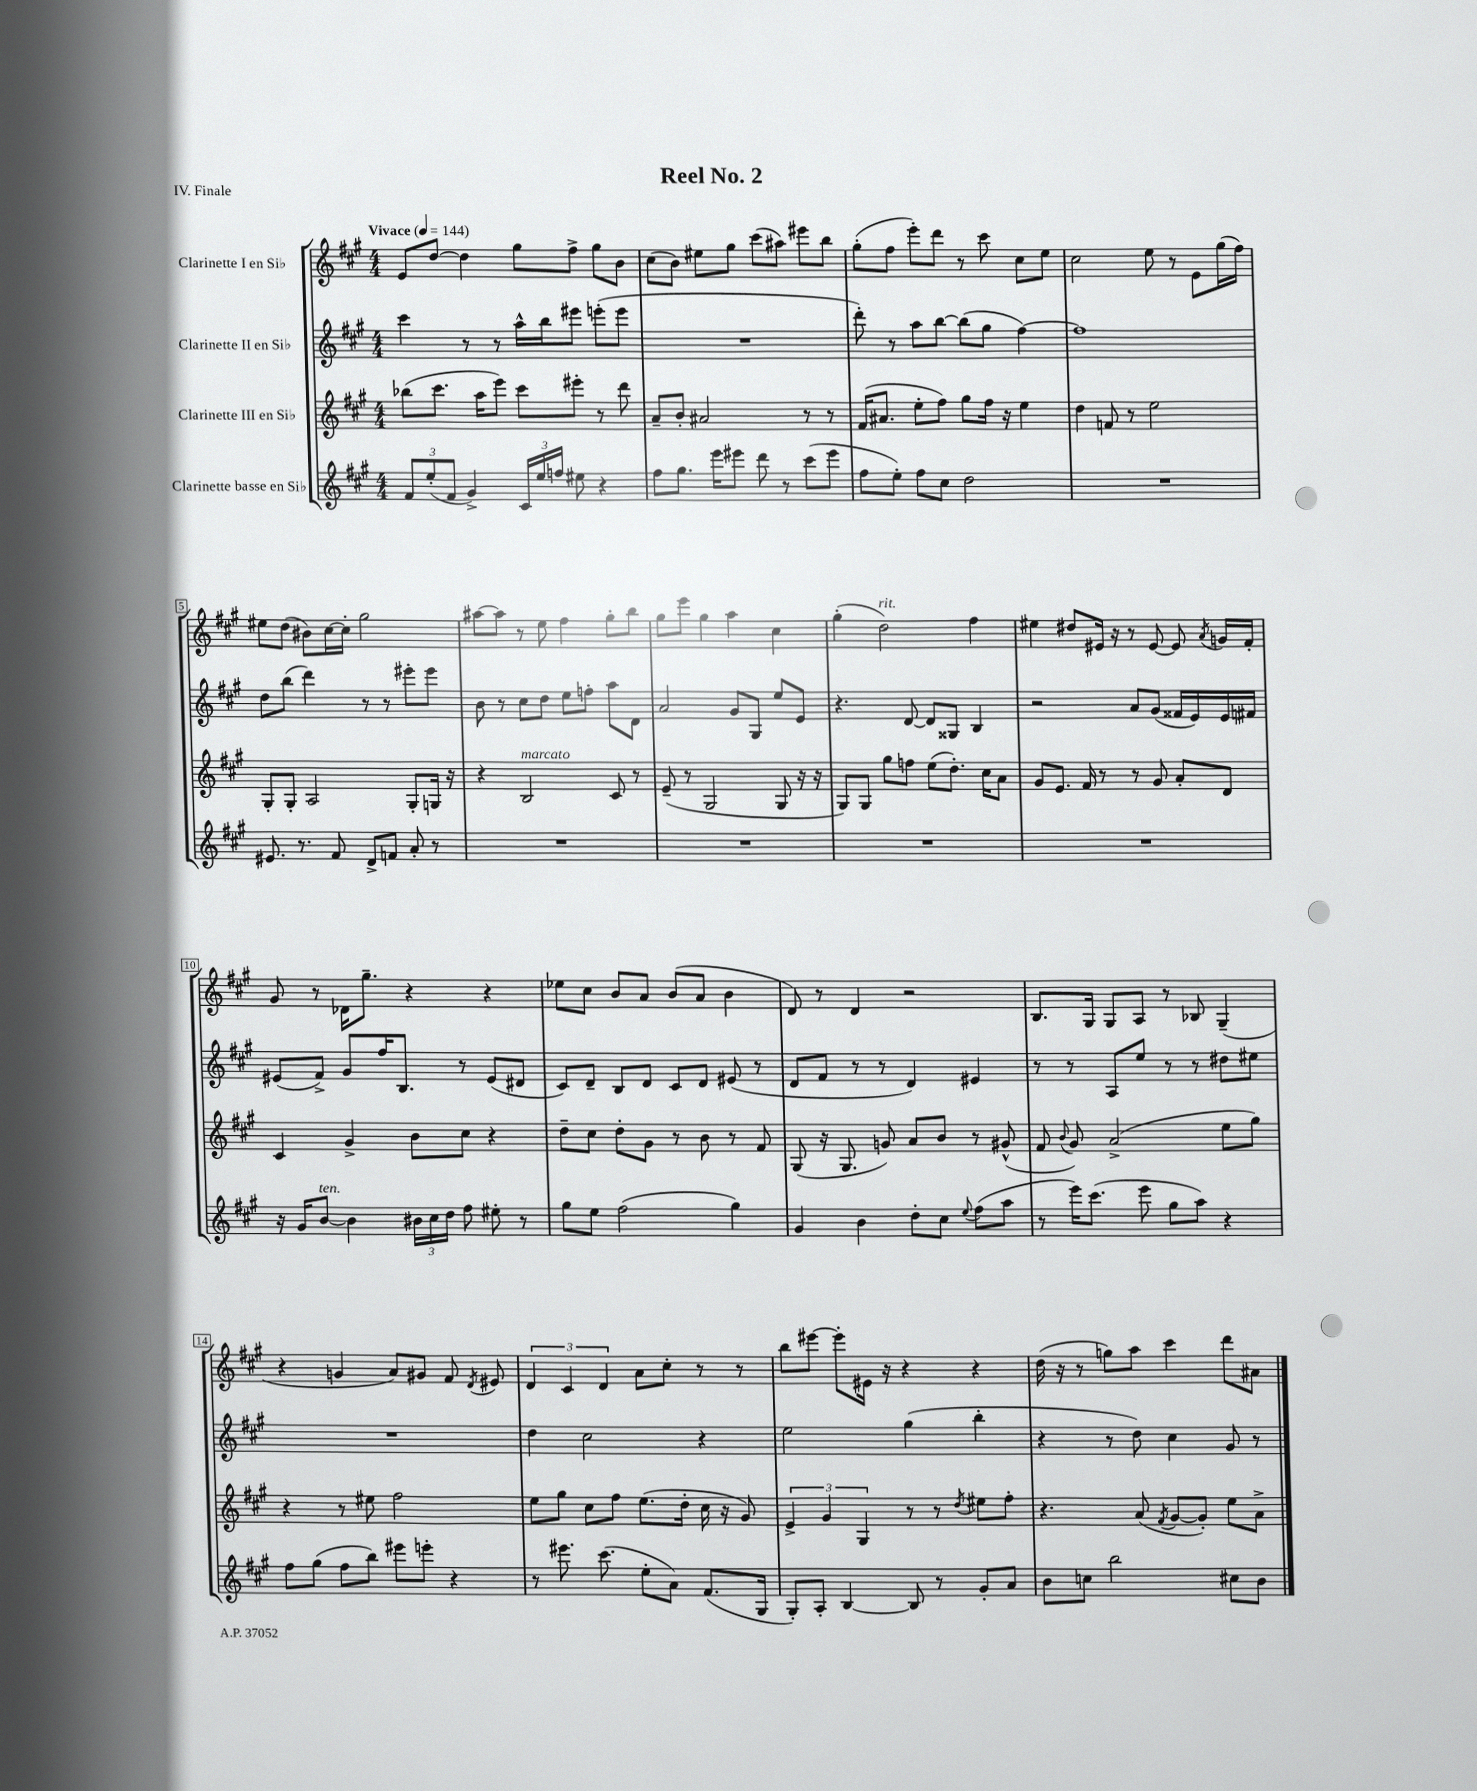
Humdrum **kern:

**kern	**kern	**kern	**kern
*staff4	*staff3	*staff2	*staff1
*clefG2	*clefG2	*clefG2	*clefG2
*k[f#c#g#]	*k[f#c#g#]	*k[f#c#g#]	*k[f#c#g#]
*M4/4	*M4/4	*M4/4	*M4/4
*MM144	*MM144	*MM144	*MM144
12f#/L	(8bb-\L	4ccc#\	8e/L
(12ee'/	.	.	.
.	8.ccc#\J	.	[8dd/J
12f#/J	.	.	.
4g#^/)	.	8r	4dd\]
.	16aa\LK	.	.
.	8eee\J)	8r	.
24c#/LL	8ccc#\L	16aa^^\LL	8gg#\L
24ee/	.	.	.
.	.	16bb\J	.
24ff/JJ	.	.	.
8ee#\	8eee#'\J	8eee#\J	8ff#^\J
4r	8r	(8eee'\L	8gg#\L
.	8ddd\	8eee\J	8b\J
=	=	=	=
8ff#\L	8a~/L	1r	(8cc#\L
8.gg#\J	8b'/J	.	8b\J)
.	2a#/	.	8ee#\L
16eee\LK	.	.	.
8eee#\J	.	.	8gg#\J
8ddd\	.	.	(8ccc#\L
8r	.	.	8aa#\J)
(8ccc#\L	8r	.	8eee#\L
8eee#\J	8r	.	8bb\J
=	=	=	=
8ff#\L	(16f#/LK	8ddd'\)	(8gg#'\L
.	8.a#/J	.	.
8ee'\J)	.	8r	8ff#\J
8ff#\L	8ee'\L	8aa\L	8eee'\L)
8cc#\J	8ff#\J)	[8bb\J	8ddd\J
2dd\	8gg#\L	(8bb\]L	8r
.	16ff#\Jk	8gg#\J	8ccc#\
.	16r	.	.
.	4ee\	[4ff#\)	8cc#\L
.	.	.	8ee\J
=	=	=	=
1r	4dd\	1ff#]	2cc#\
.	8f/	.	.
.	8r	.	.
.	2ee\	.	8ee\
.	.	.	8r
.	.	.	8e\L
.	.	.	(16gg#\L
.	.	.	16ff#\JJ)
=	=	=	=
8.e#/	8G#'/L	8dd\L	8ee#\L
.	8G#'/J	(8bb\J	(8dd\J
8.r	.	.	.
.	2A/	4ddd\)	8b#\L)
8f#/	.	.	[16cc#\L
.	.	.	16cc#'\]JJ
8d^/L	.	8r	2gg#\
8f/J	.	8r	.
8a'/	8G#'/L	8eee#'\L	.
8r	16G/Jk	8eee#\J	.
.	16r	.	.
=	=	=	=
1r	4r	8b\	[8aa#\L
.	.	8r	8aa#\]J
.	2B/	8cc#\L	8r
.	.	8dd\J	8ee\
.	.	8ee\L	4ff#\
.	.	8ff'\J	.
.	8c#/	8aa\L	8gg#'\L
.	8r	8d\J	8bb\J
=	=	=	=
1r	(8e~/	2a/	8gg#\L
.	8r	.	8eee\J
.	2G#/	.	4gg#\
.	.	8g#/L	4aa\
.	.	8G#/J	.
.	8G#/	8ee/L	4cc#\
.	16r	8e/J	.
.	16r	.	.
=	=	=	=
1r	8G#/L)	4.r	(4gg#'\
.	8G#/J	.	.
.	8gg#\L	.	2dd\)
.	8ff\J	[8d/	.
.	(8ee\L	8d/]L	.
.	8.dd'\J)	8G##/J	.
.	.	4B/	4ff#\
.	16cc#\LK	.	.
.	8a\J	.	.
=	=	=	=
1r	8g#/L	2r	4ee#\
.	8.e/J	.	.
.	.	.	8dd#/L
.	16f#/	.	.
.	8r	.	16e#/Jk
.	.	.	16r
.	8r	8a/L	8r
.	8g#/	(8g#/J	[8e#/
.	8a'/L	16f##/LL	8e#/]
.	.	16e/)	.
.	.	.	8qa/
.	8d/J	16e/	16g/LL
.	.	16f#/JJ	16f#'/JJ
=	=	=	=
16r	4c#/	(8e#/L	8g#/
16g#/LK	.	.	.
[8b/J	.	8f#^/J)	8r
4b\]	4g#^/	8g#/L	16d-\LK
.	.	.	8.gg#~\J
.	.	16ff#/K	.
.	.	8.B/J	.
24b#\LL	8b\L	.	4r
24cc#\	.	.	.
24dd\JJ	.	.	.
8ff#\	8cc#\J	8r	.
8ee#'\	4r	(8e#/L	4r
8r	.	8d#/J	.
=	=	=	=
8gg#\L	8dd~\L	8c#/L)	8ee-\L
8ee\J	8cc#\J	8d~/J	8cc#\J
(2ff#\	8dd'\L	8B/L	8b/L
.	8g#\J	8d/J	8a/J
.	8r	8c#/L	(8b/L
.	8b\	8d/J	8a/J
4gg#\)	8r	(8e#/	4b\
.	8f#/	8r	.
=	=	=	=
4g#/	(8G#/	8d/L	8d/)
.	16r	8f#/J	8r
.	8.G#/	.	.
4b\	.	8r	4d/
.	8g/)	8r	.
8dd'\L	8a/L	4d/)	2r
8cc#\J	8b/J	.	.
8qqee/	.	.	.
(8ff#\L	8r	4e#/	.
8aa\J	(8g#^^/	.	.
=	=	=	=
8r	8f#/	8r	8.B/L
.	8qqb/	.	.
16eee\LK)	8g#/)	8r	.
(8.ccc#\J	.	.	16G#/Jk
.	(2a^/	8A/L	8G#/L
8eee\	.	8ee/J	8A/J
8gg#\L	.	8r	8r
8aa\J)	.	8r	8B-/
4r	8ee\L	8dd#\L	(4G#~/
.	8gg#\J)	8ee#\J	.
=	=	=	=
8ff#\L	4r	1r	4r
(8gg#\J	.	.	.
8ff#\L	8r	.	4g/
8bb\J)	8ee#\	.	.
8eee#\L	2ff#\	.	8a/L)
8eee'\J	.	.	8g#/J
4r	.	.	8f#/
.	.	.	8qd/
.	.	.	8e#/
=	=	=	=
8r	8ee\L	4dd\	6d/
8.eee#\	8gg#\J	.	.
.	.	.	6c#/
.	8cc#\L	2cc#\	.
(8.ccc#\	.	.	.
.	.	.	6d/
.	8ff#\J	.	.
8ee'\L	(8.ee\L	.	8a\L
8a\J)	.	.	8cc#'\J
.	16dd'\Jk	.	.
(8.f#/L	16cc#\	4r	8r
.	16r	.	.
.	8g#/)	.	8r
16G#/Jk	.	.	.
=	=	=	=
8G#'/L)	6e^/	2ee\	8bb\L
8A'/J	.	.	[8eee#\J
.	6g#/	.	.
[4B/	.	.	8eee#'\]L
.	6G#/	.	.
.	.	.	16e#\Jk
.	.	.	16r
8B/]	8r	(4gg#\	4r
8r	8r	.	.
.	8qdd/	.	.
8g#'/L	8ee#\L	4bb'\	4r
8a/J	8ff#'\J	.	.
=	=	=	=
8b\L	4.r	4r	(16dd\
.	.	.	16r
8cc\J	.	.	8r
2bb\	.	8r	8gg\L)
.	(8a/	8dd\)	8aa\J
.	8qf#/	.	.
.	[8g#/L	4cc#\	4ccc#\
.	8g#'/]J)	.	.
8cc#\L	8ee\L	8g#/	8ddd\L
8b\J	8a^\J	8r	8a#\J
==	==	==	==
*-	*-	*-	*-
